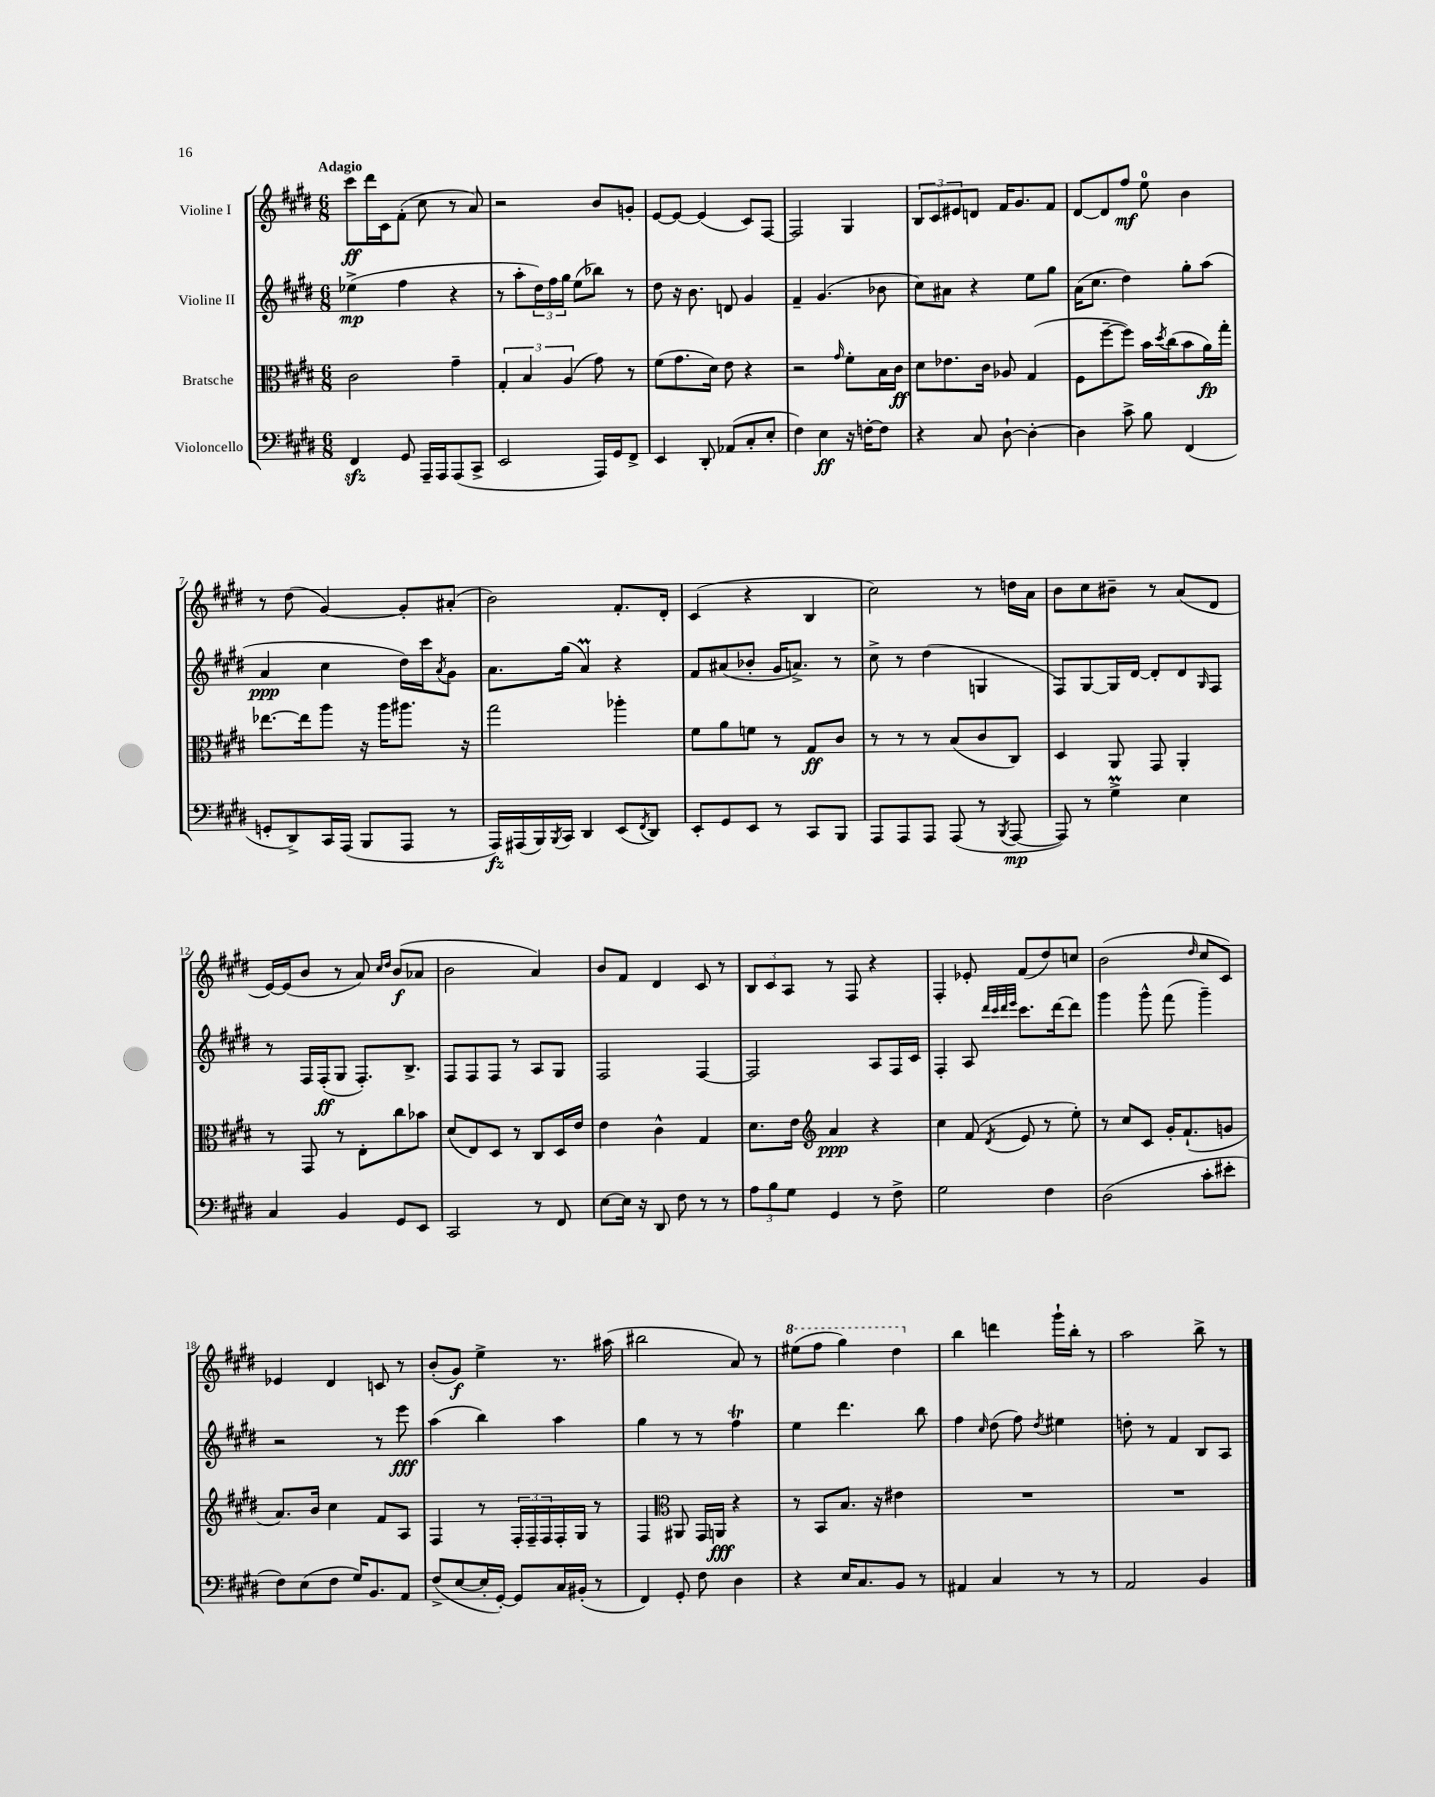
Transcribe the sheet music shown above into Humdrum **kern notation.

**kern	**kern	**kern	**kern
*staff4	*staff3	*staff2	*staff1
*clefF4	*clefC3	*clefG2	*clefG2
*k[f#c#g#d#]	*k[f#c#g#d#]	*k[f#c#g#d#]	*k[f#c#g#d#]
*M6/8	*M6/8	*M6/8	*M6/8
4FF#	2c#	(4ee-^	8ccc#
.	.	.	16ddd#
.	.	.	16c#
8GG#	.	4ff#	(8f#'
16AAA~	.	.	8cc#
16AAA	.	.	.
(8AAA	4g#~	4r	8r
8CC#^	.	.	8a)
=	=	=	=
2EE	6G#'	8r	2r
.	.	8aa'	.
.	6B	.	.
.	.	24dd#)	.
.	.	24ff#	.
.	(6A	24gg#	.
.	.	(8ee	.
16AAA)	8g#)	8bb-)	8b
16GG#	.	.	.
8FF#^	8r	8r	8g'
=	=	=	=
4EE	(8f#	8dd#	[8e
.	8.g#	16r	8e_
.	.	8.b	.
8DD#'	.	.	(4e]
.	16d#)	.	.
(8AA-	8e	8d	.
8C#'	4r	4g#	8c#)
8E'	.	.	[8F#
=	=	=	=
4F#)	2r	4f#~	2F#]
4E	.	(4.g#	.
.	16qqg#	.	.
16r	8f#'	.	4G#
[16F'	.	.	.
8F]	16B	8b-	.
.	16c#	.	.
=	=	=	=
4r	8d#	8cc#)	12B
.	.	.	12c#
.	8.e-	8a#	.
.	.	.	12e#
8C#	.	4r	8d
.	16c#	.	.
[8D#`	8A-	.	16f#
.	.	.	8.g#
4D#'_	(4G#	8ee	.
.	.	8gg#	8f#
=	=	=	=
4D#]	8F#	(16a	[8d#
.	.	8.cc#	.
.	[8ff#~	.	8d#]
8c#^	8ff#])	4dd#)	8ff#
8B	16b	.	8ee
.	8qdd#	.	.
.	(16cc#	.	.
(4FF#	8b	8gg#'	4b
.	16a)	(8aa	.
.	16gg#'	.	.
=	=	=	=
8GG'	[8.ee-	4a	8r
8DD#^)	.	.	(8dd#
.	16ee-]	.	.
16CC#	8aa	4cc#	[4g#)
(16AAA	.	.	.
8BBB	16r	.	.
.	16aa	.	.
8AAA	8.aa#	16dd#)	8g#']
.	.	16ccc#	.
.	.	8qa	.
8r	.	8g#	(8a#'
.	16r	.	.
=	=	=	=
16AAA)	2gg#	8.a	2b)
(16AAA#	.	.	.
16BBB)	.	.	.
8qBBB	.	.	.
16CC#	.	(16gg#	.
4DD#	.	4a)	.
(8EE	4aa-'	4r	8.f#'
8qFF#	.	.	.
8DD#)	.	.	.
.	.	.	16d#'
=	=	=	=
8EE'	8f#	8f#	(4c#
8GG#	8a	(8a#	.
8EE	8f	8b-'	4r
8r	8r	16g#	.
.	.	8.a^)	.
8CC#	8G#	.	4B
8BBB	8c#	8r	.
=	=	=	=
8AAA	8r	8cc#^	2cc#)
8AAA	8r	8r	.
8AAA	8r	(4dd#	.
(8AAA	(8B	.	.
8r	8c#	4G	8r
8qBBB	.	.	.
[8AAA	8C#)	.	16dd
.	.	.	16a
=	=	=	=
8AAA])	4D#	8F#)	8b
8r	.	[8G#	8cc#
4G#^	8AA	16G#]	8b#~
.	.	[16d#	.
.	8GG#	8d#']	8r
4E	4AA'	8d#	(8a
.	.	16qqG#	.
.	.	8F#	8d#
=	=	=	=
4C#	8r	8r	[16e)
.	.	.	(16e]
.	8GG#	16F#	8b
.	.	(16F#'	.
4BB	8r	8G#	8r
.	8E'	8.F#')	8a)
.	.	.	16qqcc#
.	.	.	16qqdd#
8GG#	8cc#	.	(8b
.	.	8.B^	.
8EE	8b-	.	8a-
=	=	=	=
2CC#	(8d#	8F#	2b
.	8E)	8F#	.
.	8D#	8F#	.
.	8r	8r	.
8r	8C#	8A	4a)
8FF#	16D#	8G#	.
.	16e	.	.
=	=	=	=
[8E	4e	2F#	8b
16E]	.	.	8f#
16r	.	.	.
8DD#	4c#^^	.	4d#
8F#	.	.	.
8r	4G#	[4F#	8c#
8r	.	.	8r
=	=	=	=
12A	8.d#	2F#]	12B
12B	.	.	12c#
12G#	.	.	12A
.	16e	.	.
*	*clefG2	*	*
4GG#	4a	.	8r
.	.	.	8F#
8r	4r	8A	4r
8F#^	.	16F#	.
.	.	16c#	.
=	=	=	=
2G#	4cc#	4F#'	4F#'
.	(8f#	8A	8e-'
.	.	32qqddd#	.
.	.	32qqccc#	.
.	.	32qqddd#	.
.	8qd#	32qqeee	.
.	8e	8.ccc#	(8f#
4F#	8r	.	8dd#)
.	.	[16ddd#	.
.	8ee')	8ddd#]	8cc
=	=	=	=
(2D#	8r	4ggg#	(2b
.	8cc#	.	.
.	8c#	8ggg#^^	.
.	16g#'	(8fff#	.
.	(8.f#`	.	.
.	.	.	16qqdd#
8c#'	.	4ggg#~)	8cc#
8e#'	8g	.	8c#)
=	=	=	=
8F#)	8.a)	2r	4e-
(8E	.	.	.
.	16b	.	.
8F#	4cc#	.	4d#
16G#)	.	.	.
8.BB	.	.	.
.	8f#	8r	8c
8AA	8A	8eee	8r
=	=	=	=
(8F#^	4F#	(4aa	(8b'
[8E	.	.	8g#)
16E']	8r	4bb)	4ee^
[16GG#')	.	.	.
8GG#]	24F#'	.	.
.	24F#~	.	.
.	24F#	.	.
16C#	16F#'	4aa	8.r
(16BB#'	16G#	.	.
8r	8r	.	.
.	.	.	(16aa#
=	=	=	=
4FF#)	4F#	4gg#	2bb#
*	*clefC3	*	*
8GG#'	8AA#	8r	.
8F#	16GG#	8r	.
.	16AA	.	.
4D#	4r	4ff#	8a)
.	.	.	8r
=	=	=	=
4r	8r	4ee	(8eee#
.	8BB	.	8fff#
16E	8.B	4.ddd#	4ggg#)
8.C#	.	.	.
.	16r	.	.
8BB	4e#	.	4ddd#
8r	.	8bb	.
=	=	=	=
4AA#	2.r	4ff#	4bb
.	.	16qqcc#	.
4C#	.	(8dd#	4ddd
.	.	8ff#)	.
.	.	8qdd#	.
8r	.	4ee#	16ggg#`
.	.	.	16bb'
8r	.	.	8r
=	=	=	=
2AA	2.r	8dd'	2aa
.	.	8r	.
.	.	4f#	.
4BB	.	8B	8bb^
.	.	8A	8r
==	==	==	==
*-	*-	*-	*-
